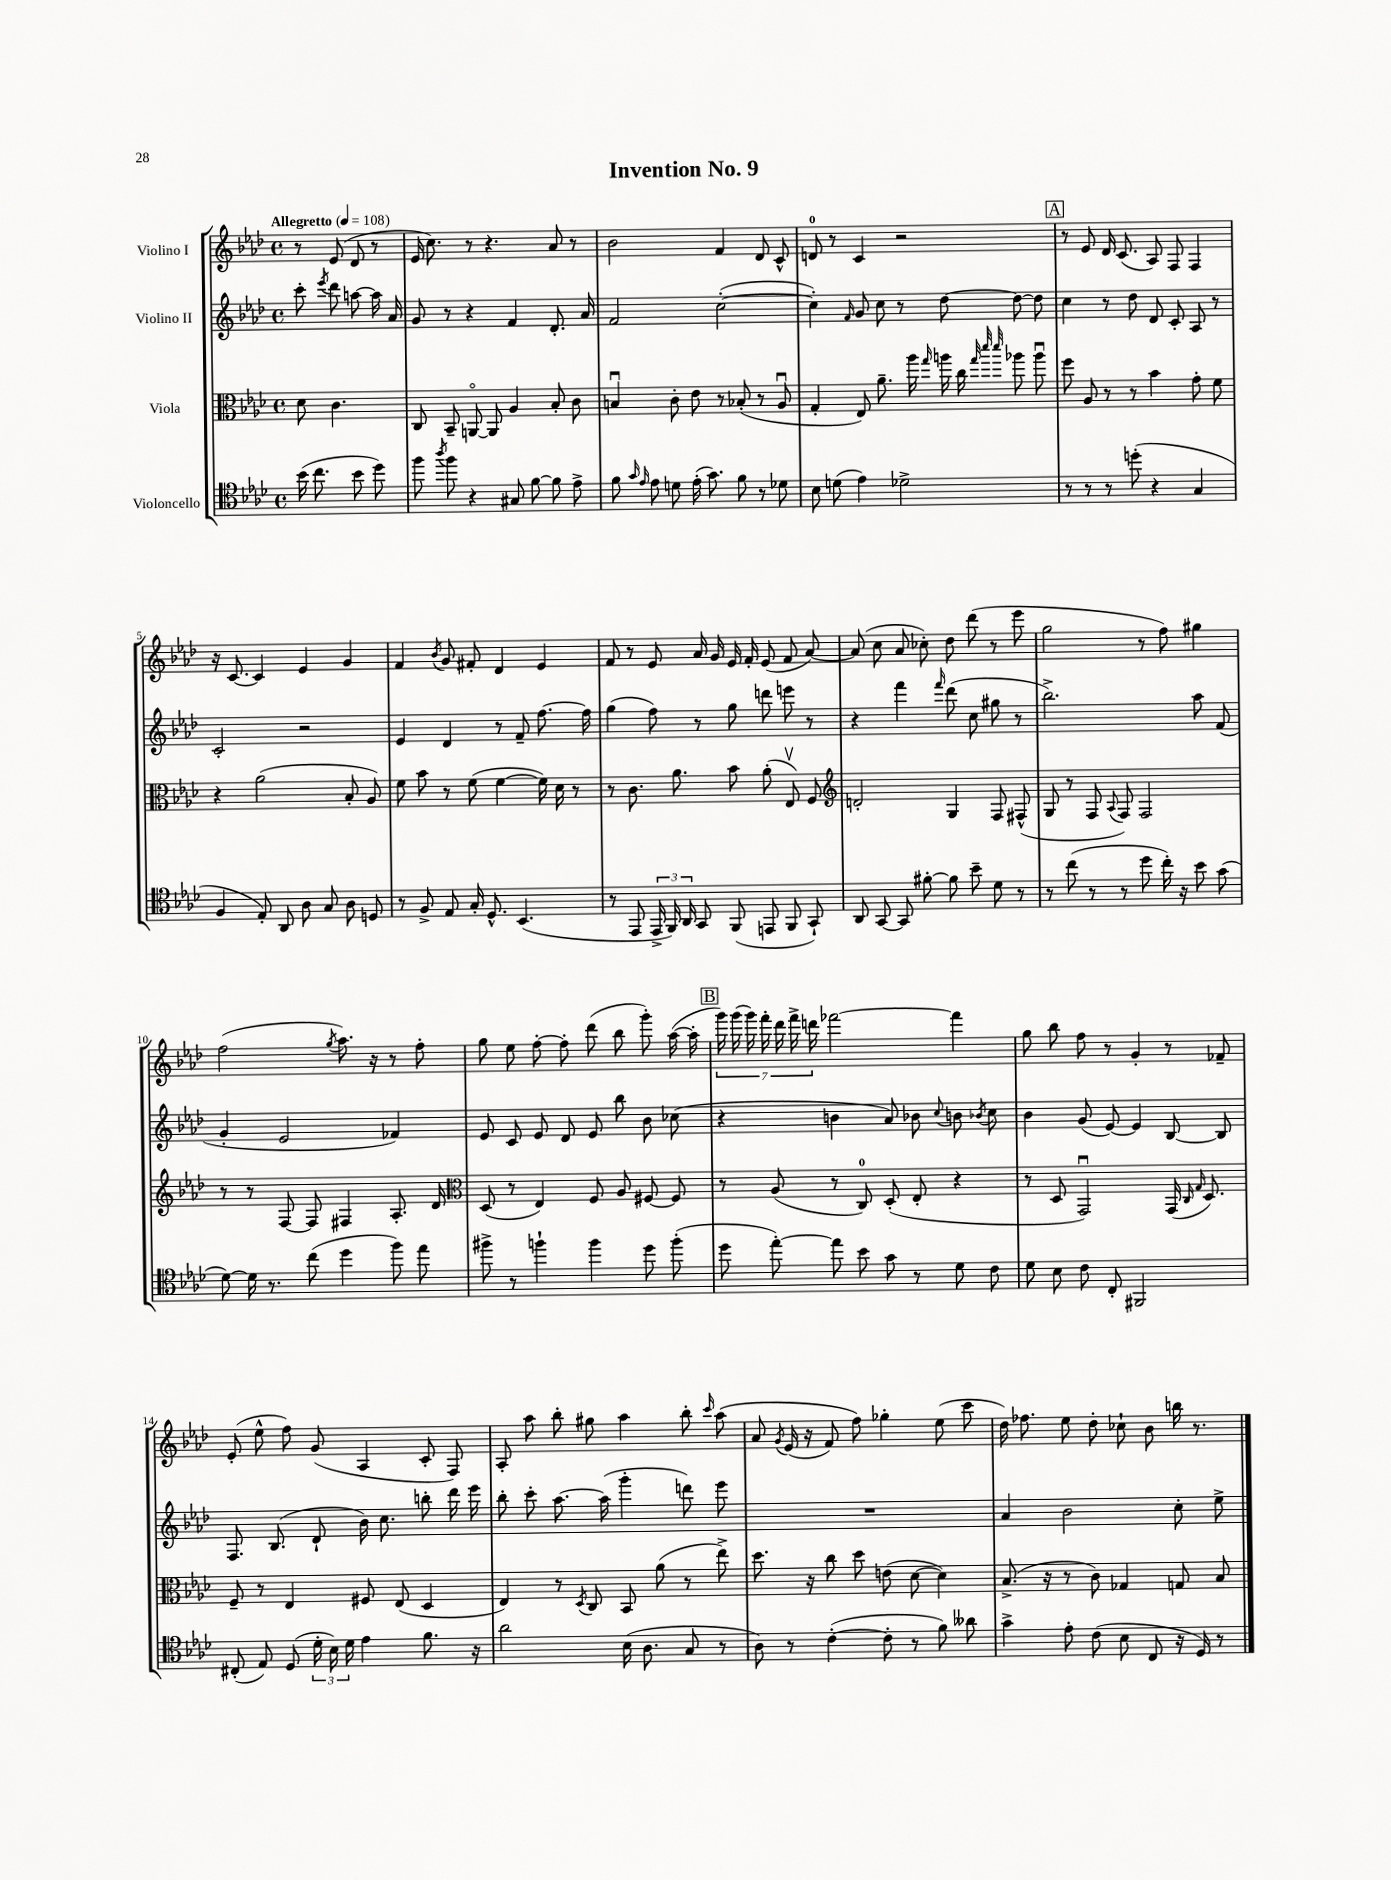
\header { title = "Invention No. 9" }
<<
\new StaffGroup <<
\new Staff = "s0" \with { instrumentName = "Violino I" } {
    \clef treble \key aes \major \defaultTimeSignature \time 4/4 \partial 2 \tempo "Allegretto" 4 = 108
    \autoBeamOff r8 ees'8( des'8 r8 |
    ees'16 c''8.) r8 r4. aes'8 r8 |
    bes'2 f'4 des'8 c'8-^ |
    d'8-0 r8 c'4 r2 |
    \mark \markup { \box "A" } r8 ees'8 des'16 c'8.( aes8) f8 f4 |
    r16 c'8.~ c'4 ees'4 g'4 |
    f'4 \acciaccatura { bes'8 } g'8 fis'8-. des'4 ees'4 |
    f'8 r8 ees'8 aes'16 g'16 ees'16 f'16-. ees'8( f'8 aes'8~) |
    aes'8( c''8 aes'8 ces''8-.) des''8 des'''8( r8 ees'''8 |
    g''2 r8 f''8) gis''4 |
    f''2( \acciaccatura { g''8 } aes''8.) r16 r8 f''8-. |
    g''8 ees''8 f''8~-. f''8-. des'''8( bes''8 g'''8-.) aes''16~( aes''16-. |
    \mark \markup { \box "B" } \tuplet 7/4 { g'''16) g'''16( g'''16) f'''16-. des'''16 f'''16-> d'''16 } fes'''2~ fes'''4 |
    g''8 bes''8 f''8 r8 g'4-. r8 fes'8-- |
    ees'8-.( ees''8-^ f''8) g'8( aes4 c'8-. f8) |
    aes8-. aes''8 bes''8-. gis''8 aes''4 bes''8-. \grace { c'''16 } aes''8\( |
    aes'8 \acciaccatura { g'8 } ees'16( r16 f'8) f''8\) ges''4-. ees''8( c'''8 |
    des''16) fes''8. ees''8 des''8-. ces''8-! bes'8 b''16 r8. \bar "|." |
}
\new Staff = "s1" \with { instrumentName = "Violino II" } {
    \clef treble \key aes \major \defaultTimeSignature \time 4/4 \partial 2
    \autoBeamOff c'''8-. \acciaccatura { ees'''8 } des'''8 a''8~ a''16 aes'16 |
    g'8 r8 r4 f'4 des'8.-. aes'16 |
    f'2 c''2~-.( |
    c''4-.) \grace { f'16 } g'8 c''8 r8 des''8~ des''8~ des''8 |
    \mark \markup { \box "A" } c''4 r8 des''8 des'8 c'8-. aes8 r8 |
    c'2-. r2 |
    ees'4 des'4 r8 f'8-- f''8.~ f''16 |
    g''4( f''8) r8 g''8 d'''8 e'''8 r8 |
    r4 f'''4 \grace { f'''16 } des'''8( c''8 gis''8 r8 |
    bes''2.->) aes''8 f'8( |
    g'4-. ees'2 fes'4) |
    ees'8 c'8 ees'8 des'8 ees'8 bes''8 bes'8 ces''8( |
    \mark \markup { \box "B" } r4 b'4 aes'8) bes'8 \appoggiatura { c''8 } b'8 \acciaccatura { bes'8 } c''8 |
    bes'4 g'8( ees'8~) ees'4 bes8~ bes8 |
    f8. bes8.( des'8-! bes'16) c''8. b''8-. des'''16 ees'''16 |
    bes''8-. c'''8-. aes''8.~ aes''16( g'''4-. d'''8) ees'''8 |
    R1 |
    aes'4 bes'2 c''8-. ees''8-> \bar "|." |
}
\new Staff = "s2" \with { instrumentName = "Viola" } {
    \clef alto \key aes \major \defaultTimeSignature \time 4/4 \partial 2
    \autoBeamOff des'8 c'4. |
    c8 bes,8-- a,8~\flageolet a,8 aes4 bes8-. c'8 |
    b4\downbow c'8-. ees'8 r8 bes8-.( r8 aes8\downbow |
    g4-. ees8) aes'8.-- aes''16 \grace { g''16 } a''16 c''16 \grace { g''32 des'''32 des'''32 } aes''8 aes''8\downbow |
    \mark \markup { \box "A" } f''8 aes8 r8 r8 bes'4 g'8-. f'8 |
    r4 aes'2( bes8-. aes8) |
    f'8 bes'8 r8 f'8( f'4~ f'16) des'16 r8 |
    r8 c'8. aes'8. bes'8 aes'8-.( ees8\upbow) f8 |
    \clef treble d'2-. g4 f8 fis8-^( |
    g8 r8 f8 \appoggiatura { aes8 } f8) f2 |
    r8 r8 f8~ f8 fis4 aes8.-. des'16 |
    \clef alto des8( r8 ees4) f8 aes8 fis8~ fis8 |
    \mark \markup { \box "B" } r8 aes8( r8 c8-0) des8-.( ees8-. r4 |
    r8 des8 g,2\downbow) g,16( \grace { c16 g16 } des8.) |
    f8-- r8 ees4 fis8 ees8( des4 |
    ees4) r8 \acciaccatura { des8 } c8 bes,8 aes'8( r8 ees''8->) |
    des''8. r16 c''8 des''8 e'8( des'8~ des'4) |
    bes8.->( r16 r8 c'8) ges4 g8 bes8 \bar "|." |
}
\new Staff = "s3" \with { instrumentName = "Violoncello" } {
    \clef tenor \key aes \major \defaultTimeSignature \time 4/4 \partial 2
    \autoBeamOff bes'16( c''8. bes'8 des''8) |
    f''8 \acciaccatura { aes''8 } f''8 r4 gis8 f'8~ f'8 ees'8-> |
    f'8 \grace { g'16 ees'16 } ees'8 d'8 ees'16-.( g'8.) f'8 r8 des'8 |
    bes8 d'8( ees'4) des'2-> |
    \mark \markup { \box "A" } r8 r8 r8 d''8-.( r4 g4 |
    f4 ees8-.) aes,8 aes8 g8 aes8 d8 |
    r8 f8-> ees8 g16-. des8.-^ bes,4.( |
    r8 ees,8 \tuplet 3/2 { ees,16-> f,16) aes,16 } g,8 f,8( e,8 f,8 g,8-!) |
    aes,8 g,8~ g,8 fis'8~-. fis'8 bes'8-- des'8 r8 |
    r8 c''8( r8 r8 des''8 c''16-.) r16 bes'8 g'8( |
    des'8~) des'16 r8. c''8( des''4 f''8) ees''8 |
    fis''8-> r8 f''4-! f''4 des''8 f''8-.( |
    \mark \markup { \box "B" } des''8 ees''8~-.) ees''8 bes'8 g'8 r8 des'8 c'8 |
    des'8 bes8 c'8 c8-. fis,2 |
    cis8-.( ees8) des8( \tuplet 3/2 { des'16-. bes16) des'16 } ees'4 f'8. r16 |
    aes'2 bes16( aes8. g8 r8 |
    aes8) r8 c'4~-.( c'8-. r8 f'8) aeses'8 |
    g'4-> ees'8-. c'8( bes8 c8 r16 des16) r8 \bar "|." |
}
>>
>>
